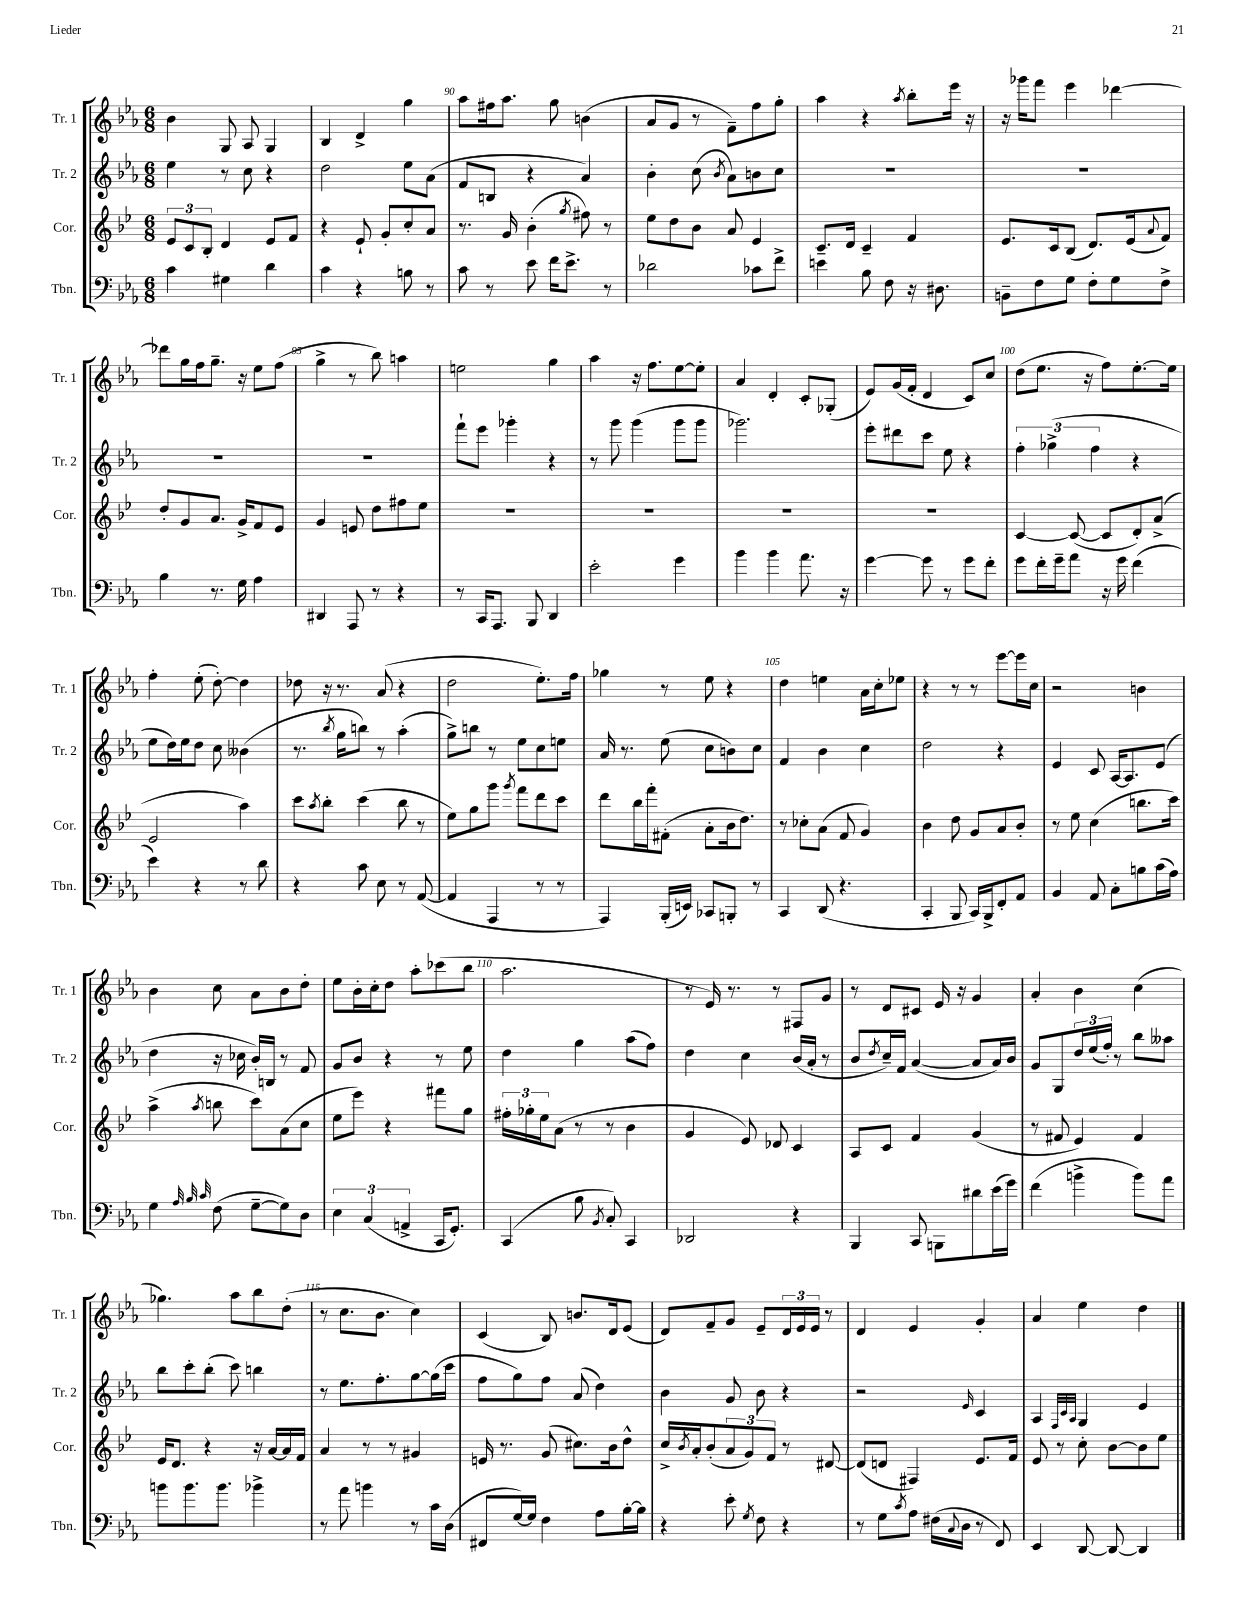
<<
\new StaffGroup <<
\new Staff = "s0" \with { instrumentName = "Tr. 1" shortInstrumentName = "Tr. 1" } {
    \clef treble \key ees \major \numericTimeSignature \time 6/8
    bes'4 g8 aes8 g4 |
    bes4 d'4-> g''4 |
    aes''8 fis''16 aes''8. g''8 b'4( |
    aes'8 g'8 r8 f'8--) f''8 g''8-. |
    aes''4 r4 \acciaccatura { aes''8 } bes''8-. ees'''16 r16 |
    r16 ges'''16 f'''8 ees'''4 des'''4~ |
    des'''8 g''16 f''16 g''8.-- r16 ees''8 f''8( |
    g''4-> r8 bes''8) a''4 |
    e''2 g''4 |
    aes''4 r16 f''8. ees''8~ ees''8-. |
    aes'4 d'4-. c'8-. ges8-.( |
    ees'8) g'16( f'16-. d'4 c'8) c''8 |
    d''8( ees''8. r16 f''8) ees''8.~-. ees''16 |
    f''4-. ees''8-.( d''8~-.) d''4 |
    des''8 r16 r8. aes'8( r4 |
    d''2 ees''8.-.) f''16 |
    ges''4 r8 ees''8 r4 |
    d''4 e''4 aes'16 c''16-. ees''8 |
    r4 r8 r8 ees'''8~ ees'''16 c''16 |
    r2 b'4 |
    bes'4 c''8 aes'8 bes'8 d''8-. |
    ees''8 bes'16-. c''16-. d''8 aes''8-. ces'''8( bes''8 |
    aes''2. |
    r8 ees'16) r8. r8 fis8 g'8 |
    r8 d'8 cis'8 ees'16 r16 g'4 |
    aes'4-. bes'4 c''4( |
    ges''4.) aes''8 bes''8 d''8-.( |
    r8 c''8. bes'8. c''4) |
    c'4( bes8) b'8. d'16 ees'8( |
    d'8) f'8-- g'8 ees'8-- \tuplet 3/2 { d'16 ees'16 ees'16 } r8 |
    d'4 ees'4 g'4-. |
    aes'4 ees''4 d''4 \bar "|." |
}
\new Staff = "s1" \with { instrumentName = "Tr. 2" shortInstrumentName = "Tr. 2" } {
    \clef treble \key ees \major \numericTimeSignature \time 6/8
    ees''4 r8 c''8 r4 |
    d''2 ees''8 aes'8( |
    f'8 b8 r4 aes'4) |
    bes'4-. c''8( \acciaccatura { bes'8 } aes'8) b'8 c''8 |
    R2. |
    R2. |
    R2. |
    R2. |
    f'''8-! ees'''8 ges'''4-. r4 |
    r8 g'''8 g'''4( g'''8 g'''8 |
    ges'''2.) |
    ees'''8-. dis'''8 c'''8 ees''8 r4 |
    \tuplet 3/2 { f''4-. ges''4->( f''4 } r4 |
    ees''8 d''16) ees''16 d''8 c''8 beses'4( |
    r8. \acciaccatura { bes''8 } g''16 b''8) r8 aes''4-.( |
    g''8->) b''8 r8 ees''8 c''8 e''8 |
    aes'16 r8. ees''8( c''8 b'8) c''8 |
    f'4 bes'4 c''4 |
    d''2 r4 |
    ees'4 c'8 aes16~ aes8. ees'8( |
    d''4 r16 ces''16 bes'16-.) b16 r8 f'8 |
    g'8 bes'8 r4 r8 ees''8 |
    d''4 g''4 aes''8( f''8) |
    d''4 c''4 bes'16( aes'16-. r8 |
    bes'8 \acciaccatura { d''8 } c''16--) f'16 aes'4~( aes'8 aes'16) bes'16 |
    g'8 g8 \tuplet 3/2 { d''16 ees''16( f''16-.) } r8 bes''8 aeses''8 |
    bes''8 c'''8-. bes''8-.( c'''8) b''4 |
    r8 ees''8. f''8.-. g''8~ g''16( c'''16 |
    f''8 g''8) f''8 aes'8( d''4) |
    bes'4 g'8 bes'8 r4 |
    r2 \grace { ees'16 } c'4 |
    aes4 \grace { f32 c'32 aes32 } g4 ees'4 \bar "|." |
}
\new Staff = "s2" \with { instrumentName = "Cor." shortInstrumentName = "Cor." } {
    \clef treble \key bes \major \numericTimeSignature \time 6/8
    \tuplet 3/2 { ees'8 c'8 bes8-. } d'4 ees'8 f'8 |
    r4 ees'8-! g'8-. c''8-. a'8 |
    r8. g'16 bes'4-.( \acciaccatura { g''8 } fis''8) r8 |
    ees''8 d''8 bes'8 a'8 ees'4 |
    c'8.-- d'16 c'4-- f'4 |
    ees'8. c'16 bes8( d'8.) ees'16( \appoggiatura { a'8 } f'8) |
    d''8-. g'8 a'8. g'16-> f'8 ees'8 |
    g'4 e'8 d''8 fis''8 ees''8 |
    R2. |
    R2. |
    R2. |
    R2. |
    c'4~ c'8~( c'8 d'8-.) a'8->( |
    ees'2 a''4) |
    c'''8 \acciaccatura { a''8 } bes''8-. c'''4( bes''8 r8 |
    ees''8) g''8 g'''8 \acciaccatura { g'''8 } f'''8 d'''8 c'''8 |
    d'''8 bes''16 f'''16-. fis'8-.( a'8-. bes'16 d''8.) |
    r8 ces''8-. a'8( f'8 g'4) |
    bes'4 d''8 g'8 a'8 bes'8-. |
    r8 ees''8 c''4( b''8. c'''16) |
    a''4->( \acciaccatura { a''8 } b''8 c'''8) a'8( c''8 |
    ees''8 ees'''8) r4 fis'''8 g''8 |
    \tuplet 3/2 { fis''16-. ges''16-. ees''16 } a'8( r8 r8 bes'4 |
    g'4 ees'8) des'8 c'4 |
    a8 c'8 f'4 g'4( |
    r8 fis'8 ees'4) fis'4 |
    ees'16 d'8. r4 r16 a'16~ a'16 f'16 |
    a'4 r8 r8 gis'4 |
    e'16 r8. g'8( cis''8.) bes'16 d''8-^ |
    c''16-> \acciaccatura { bes'8 } a'16-. bes'8-.( \tuplet 3/2 { a'8 g'8) f'8 } r8 dis'8~ |
    dis'8( d'8 fis4) ees'8. f'16 |
    ees'8 r8 c''8-. bes'8~ bes'8 ees''8 \bar "|." |
}
\new Staff = "s3" \with { instrumentName = "Tbn." shortInstrumentName = "Tbn." } {
    \clef bass \key ees \major \numericTimeSignature \time 6/8
    c'4 gis4 d'4 |
    c'4 r4 b8 r8 |
    c'8 r8 ees'8 f'16 ees'8.-> r8 |
    des'2 ces'8 f'8-> |
    e'4 bes8 f8 r16 dis8. |
    b,8-- f8 g8 f8-. g8 f8-> |
    bes4 r8. g16 aes4 |
    dis,4 aes,,8 r8 r4 |
    r8 c,16 aes,,8. bes,,8 d,4 |
    ees'2-. g'4 |
    bes'4 bes'4 aes'8. r16 |
    g'4~ g'8 r8 g'8 f'8-. |
    g'8 f'16-. g'16-- aes'8 r16 g'16 f'4( |
    ees'4) r4 r8 d'8 |
    r4 c'8 ees8 r8 aes,8~( |
    aes,4 aes,,4 r8 r8 |
    aes,,4) bes,,16-.( e,16) ces,8 b,,8-. r8 |
    c,4 d,8( r4. |
    c,4-. bes,,8 c,16) bes,,16-> f,8-. aes,8 |
    bes,4 aes,8 c8-. b8 c'16( aes16) |
    g4 \grace { aes32 bes32 c'32 } f8( g8~-- g8) d8 |
    \tuplet 3/2 { ees4 c4( a,4-> } c,16 g,8.-.) |
    c,4( bes8 \acciaccatura { bes,8 } c8-.) c,4 |
    des,2 r4 |
    bes,,4 c,8 b,,8 dis'8 ees'16( g'16) |
    f'4( b'4-> b'8) aes'8 |
    b'8 b'8. b'8. bes'4-> |
    r8 aes'8 b'4 r8 c'16 d16( |
    fis,8 g16~) g16 f4 aes8 bes16~-. bes16 |
    r4 ees'8-. \acciaccatura { g8 } f8 r4 |
    r8 g8 \acciaccatura { c'8 } aes8 fis16( \appoggiatura { c8 } d16 r8 f,8) |
    ees,4 d,8~ d,8~ d,4 \bar "|." |
}
>>
>>
\layout { \context { \Score currentBarNumber = #88 \override BarNumber.break-visibility = ##(#f #t #t) barNumberVisibility = #(every-nth-bar-number-visible 5) } }
